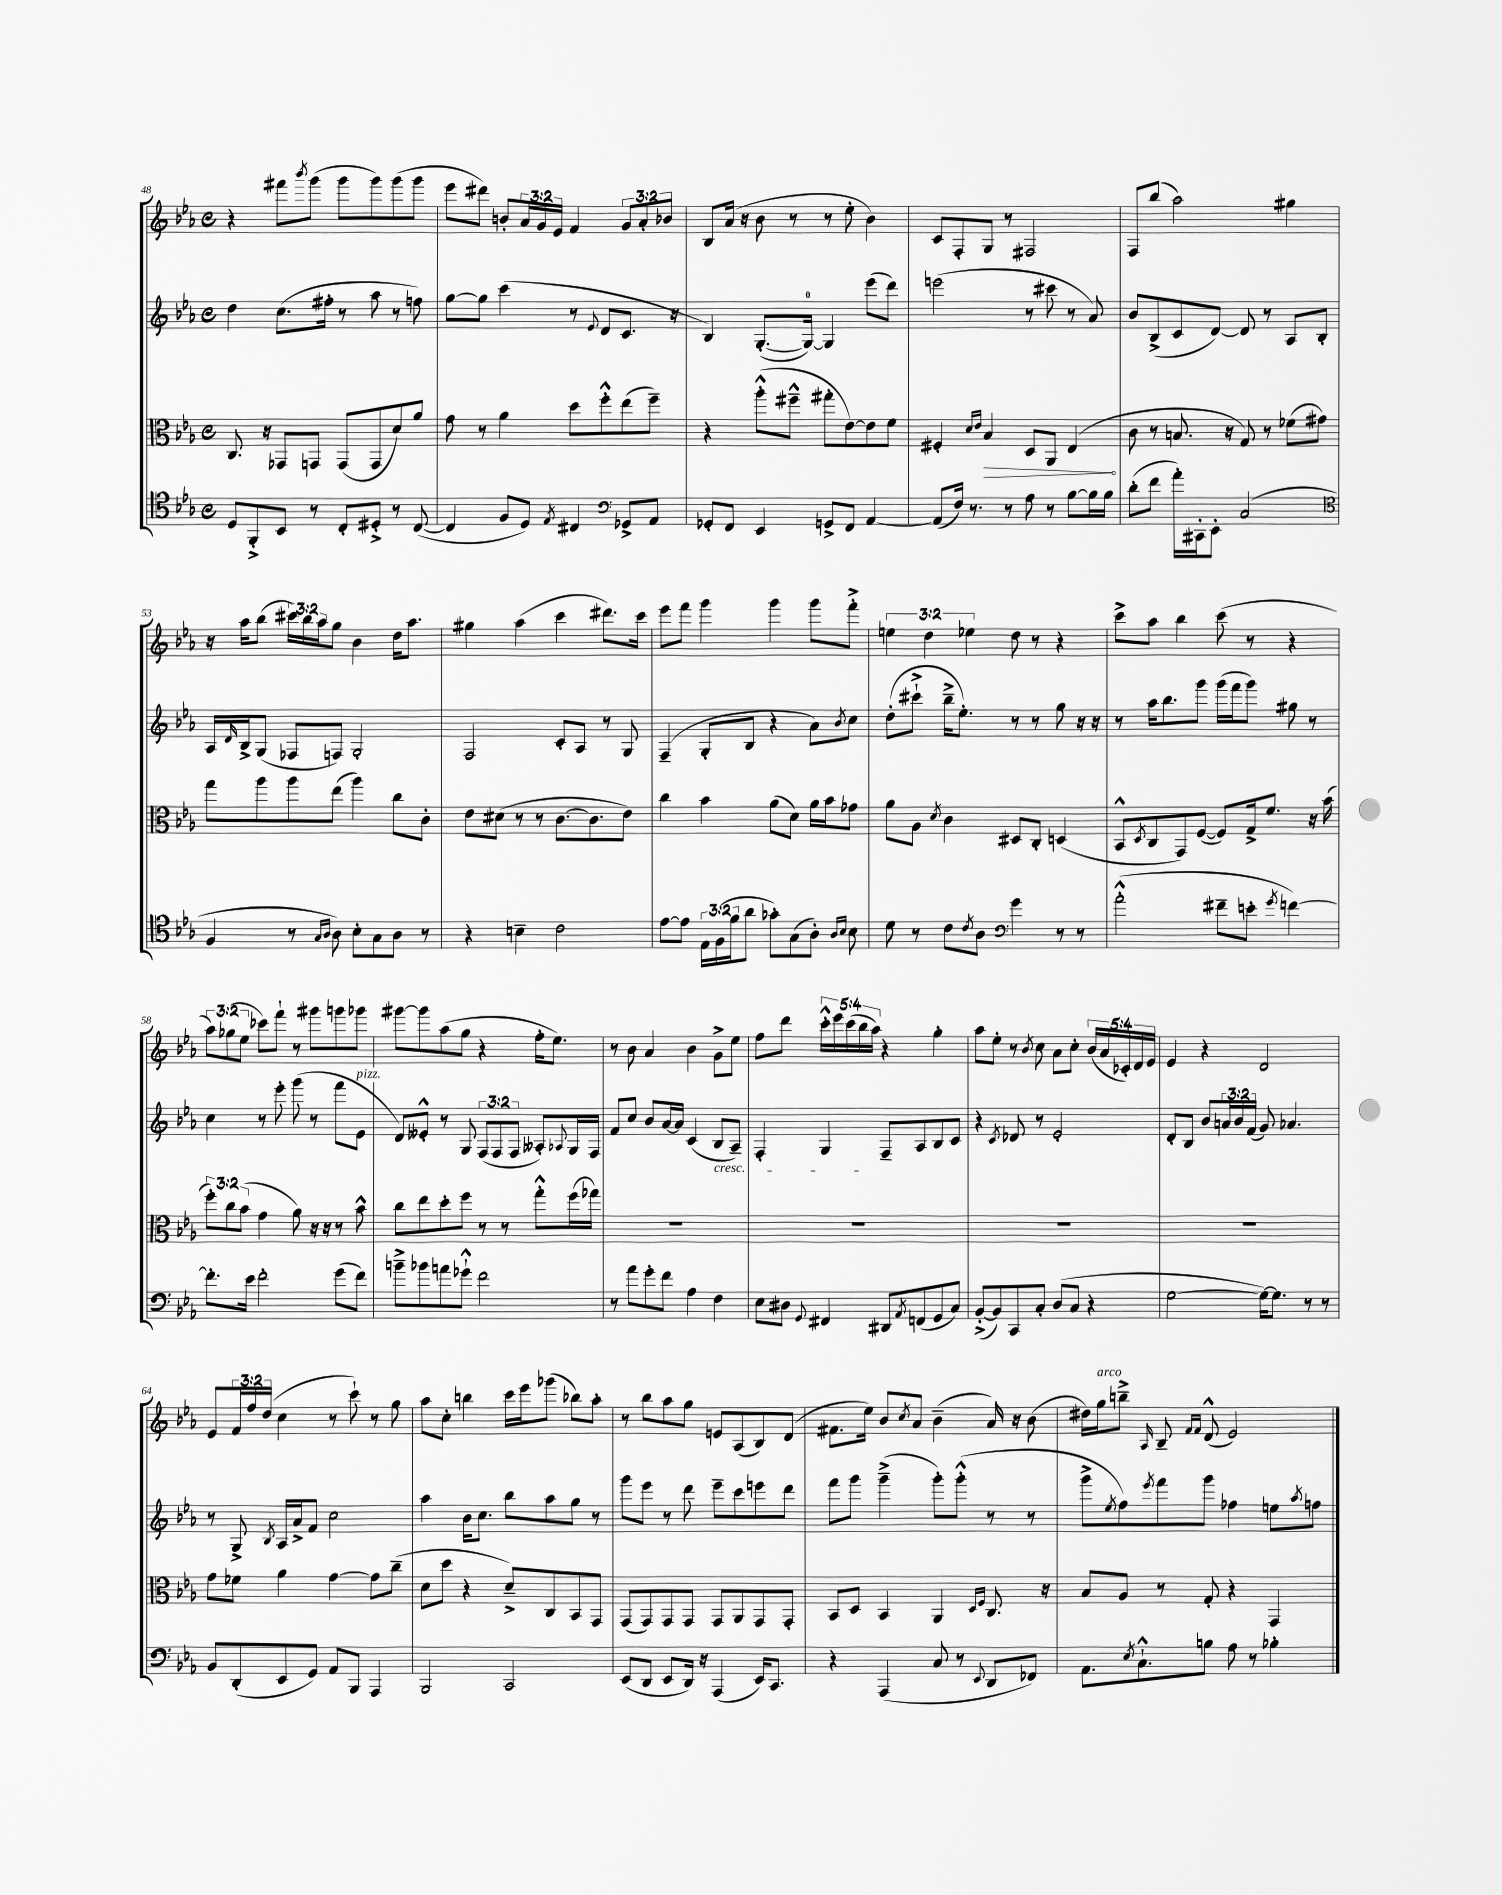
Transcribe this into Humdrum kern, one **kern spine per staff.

**kern	**kern	**dynam	**kern	**kern
*part4	*part3	*part3	*part2	*part1
*staff4	*staff3	*staff3	*staff2	*staff1
*clefC4	*clefC3	*	*clefG2	*clefG2
*k[b-e-a-]	*k[b-e-a-]	*	*k[b-e-a-]	*k[b-e-a-]
*M4/4	*M4/4	*	*M4/4	*M4/4
*met(c)	*met(c)	*	*met(c)	*met(c)
=48	=48	=48	=48	=48
8D/L	8.C/	.	4dd\	4r
8FF'^/	.	.	.	.
.	16r	.	.	.
8BB-/J	8GG-X/L	.	(8.cc\L	8fff#X\L
.	.	.	.	8qbbb-/
8r	8GGn/J	.	.	(8ggg\J
.	.	.	16ff#X'\Jk	.
8C'/L	(8GG/L	.	8r	8ggg\L
8D#X'^/J	8GG/	.	8aa-\	8ggg\)
8r	8d/)	.	8r	(8ggg\
([8C/	8a-/J	.	8ffn\)	8ggg\J
=49	=49	=49	=49	=49
4C/]	8g\	.	[8gg\L	8eee-\L
.	8r	.	8gg\J]	8ddd#X\J)
8F/L	4a-\	.	(4ccc\	8bn'/L
8D/J)	.	.	.	24a-/L
.	.	.	.	24g/
.	.	.	.	24e-/JJ
8qE-/	.	.	.	.
4C#X/	8dd\L	.	8r	4f/
.	.	.	8qqe-/	.
.	8ff'^^\	.	8d/L	.
*clefF4	*	*	*	*
8GG-X^/L	(8ee-\	.	8.c/J	12g/L
.	.	.	.	12a-'/
8AA-/J	8ff~\J)	.	.	.
.	.	.	.	12b-X/J
.	.	.	16r	.
=50	=50	=50	=50	=50
8GG-X'/L	4r	.	4B-/)	8B-/L
8FF/J	.	.	.	(16a-/Jk
.	.	.	.	16r
4EE-/	(8aa-'^^\L	.	([8.G'/L	8b-\
.	8ff#X~^^\J	.	.	8r
.	.	.	16G/Jk_)	.
8GGn^/L	8gg#X'\L	.	4G/]	8r
8FF/J	[8e-\)	.	.	8ee-'\
[4AA-/	8e-\]	.	(8eee-\L	4b-\)
.	8f\J	.	8ddd\J)	.
=51	=51	=51	=51	=51
(8AA-/L]	4F#X'/	.	(2eeen\	8c/L
16F/Jk)	.	.	.	8F'/
8.r	.	.	.	.
.	16qqd/LL	.	.	.
.	16qqe-/JJ	.	.	.
!	!	!LO:HP:b	!	!
.	4B-/	>	.	8G/J
8r	.	.	.	8r
8A-\	8D/L	.	8r	2F#X/
8r	8AA-/J	.	8ccc#X\	.
[8B-\L	(4E-/	.	8r	.
16B-\L]	.	.	8a-/)	.
16B-\JJ	.	.	.	.
.	.	]	.	.
=52	=52	=52	=52	=52
(8d'\L	8c\	.	8b-/L	8F/L
8f\J	8r	.	(8B-^/	(8bb-/J
16a-'\LL)	8.Bn/	.	8c/	2aa-\)
16CC#X'\J	.	.	.	.
8EE-'\J	.	.	[8d/J)	.
.	16r	.	.	.
(2C/	8G/)	.	8d/]	.
.	8r	.	8r	.
.	(8f-X\L	.	8A-/L	4gg#X\
.	8g#X\J)	.	8B-'/J	.
!!LO:LB:g=z
=53	=53	=53	=53	=53
*clefC4	*	*	*	*
4F/	8gg\L	.	16A-/LL	16r
.	.	.	16qqd/	.
.	.	.	16B-^/J	16aa-\KL
.	8aa-\	.	(8G/J	(8bb-\J
8r	8aa-\	.	8F-X/L	24ccc#X\LL)
.	.	.	.	24bb-\
.	.	.	.	24aa-\J
16qqG/LL	.	.	.	.
16qqA-/JJ	.	.	.	.
8A-\)	(8ee-\J	.	8Fn/J)	8gg\J
8B-'\L	4aa-\)	.	2G'/	4b-\
8G\	.	.	.	.
8A-\J	8cc\L	.	.	16dd\KL
.	.	.	.	8.aa-\J
8r	8c'\J	.	.	.
=54	=54	=54	=54	=54
4r	8e-\L	.	2F/	4gg#X\
.	(8d#X\J	.	.	.
4Bn~\	8r	.	.	(4aa-\
.	8r	.	.	.
2c\	[8.c\L	.	8c'/L	4ccc\
.	.	.	8A-/J	.
.	8.c\]	.	.	.
.	.	.	8r	8.ddd#X\L)
.	8e-\J)	.	8G/	.
.	.	.	.	16ccc\Jk
=55	=55	=55	=55	=55
[8e-\L	4cc\	.	(4F~/	8eee-\L
8e-\J]	.	.	.	8fff\J
24E-\LL	4b-\	.	8G'/L	4ggg\
(24F\	.	.	.	.
24f\J	.	.	.	.
8a-\J	.	.	8B-/J	.
8g-X'\L)	(8a-\L	.	4r	4ggg\
(8G\	8d\J)	.	.	.
8A-'\J)	16a-\LL	.	8a-\L)	8ggg\L
.	16b-\J	.	.	.
16qqA-/LL	.	.	.	.
16qqB-/JJ	.	.	8qb-/	.
8B-\	8g-X\J	.	8cc\J	8fff'^\J
=56	=56	=56	=56	=56
8d\	8a-\L	.	(8dd'\L	6een\
8r	8A-\J	.	8ccc#X`^\J	.
.	.	.	.	6dd\
.	8qd/	.	.	.
8c\L	4c\	.	16bb-~^\KL	.
.	.	.	8.ee-'\J)	.
.	.	.	.	6ee-X\
8qc/	.	.	.	.
8A-\J	.	.	.	.
*clefF4	*	*	*	*
4g\	8D#X/L	.	8r	8dd\
.	8C'/J	.	8r	8r
8r	(4Dn/	.	8gg\	4r
8r	.	.	16r	.
.	.	.	16r	.
=57	=57	=57	=57	=57
(2a-'^^\	8BB-^^/L	.	8r	8ccc^\L
.	8qD/	.	.	.
.	8C/	.	16aa-\KL	8aa-\J
.	.	.	8.bb-\	.
.	8GG/)	.	.	4bb-\
.	([8F/J	.	8ggg\J	.
8f#X~\L	8F/L])	.	(16ggg\LL	(8ccc\
.	.	.	16fff\J	.
8en'\J	16G^/k	.	8ggg\J)	8r
.	8.f/J	.	.	.
8qg/	.	.	.	.
[4fn\)	.	.	8gg#X\	4r
.	16r	.	8r	.
.	(16b-\	.	.	.
!!LO:LB:g=z
=58	=58	=58	=58	=58
8.f'\L]	12ff'\L)	.	4cc\	12aa-\L)
.	12cc\	.	.	(12gg-X\
.	(12b-\J	.	.	12ee-\J
16e-\Jk	.	.	.	.
2f'\	4g\	.	8r	8ccc-X\L)
.	.	.	8eee-'\	8fff`\J
.	8a-\)	.	(8ggg\	8r
.	16r	.	8r	8ggg#X\L
.	16r	.	.	.
(8g\L	8r	.	8fff\L	8gggn\
!	!	!	!LO:TX:a:i:t=pizz.	!
8f\J)	8b-^^\	.	8e-\J	8ggg-X\J
=59	=59	=59	=59	=59
8bn~^\L	8cc\L	.	8d/L)	[8ggg#X\L
8b-X\	8ee-\	.	8e--X'^^/J	8ggg#\]
8an\	8dd'\	.	8r	(8aa-\
8g-X`^^\J	8ff\J	.	8G/	8gg\J
2f\	8r	.	(12F/L	4r
.	.	.	12F/	.
.	8r	.	.	.
.	.	.	12F/J	.
.	8gg'^^\L	.	8A--X'/L)	16ff'\KL
.	.	.	.	8.ee-\J)
.	.	.	8qqA-X/	.
.	(16ff\L	.	16G/L	.
.	16gg-X\JJ)	.	16F/JJ	.
=60	=60	=60	=60	=60
8r	1r	.	8f/L	8r
8a-\L	.	.	8cc/J	8b-\
8g'\	.	.	8b-/L	4a-/
8f\J	.	.	[16a-/L	.
.	.	.	16a-/JJ]	.
4A-\	.	.	(4c/	4b-\
!	!	!	!LO:TX:b:i:t=cresc.	!
4F\	.	.	8B-/L	8g^\L
.	.	.	8A-~/J)	8ee-\J
=61	=61	=61	=61	=61
8E-\L	1r	.	4F'/	8ff\L
8D#X\J	.	.	.	8ddd\J
8qqGG/	.	.	.	.
4FF#X/	.	.	4G/	20ccc'^^\LL
.	.	.	.	20eee-\
.	.	.	.	(20ccc\
.	.	.	.	20bb-\
.	.	.	.	20aa-\JJ)
8DD#X/L	.	.	8F~/L	4r
8qAA-/	.	.	.	.
(8FFn/	.	.	8A-/	.
8GG/	.	.	8B-/	4gg'\
8C/J)	.	.	8c/J	.
=62	=62	=62	=62	=62
([8BB-'^/L	1r	.	4r	8aa-\L
8BB-/])	.	.	.	8ee-'\J
.	.	.	8qc/	.
8CC/	.	.	8d-X/	8r
.	.	.	.	8qb-/
8C'/J	.	.	8r	8cc\
(8D/L	.	.	2e-'/	8a-\L
8C/J	.	.	.	8cc'\J
4r	.	.	.	(20b-/LL
.	.	.	.	20a-/
.	.	.	.	20c-X'/)
.	.	.	.	20d/
.	.	.	.	20e-/JJ
=63	=63	=63	=63	=63
[2G\	1r	.	8d'/L	4e-/
.	.	.	8B-/J	.
.	.	.	8b-/L	4r
.	.	.	24an/L	.
.	.	.	24b-/	.
.	.	.	(24f/JJ	.
16G\KL_)	.	.	8g/)	2d/
8.G\J]	.	.	.	.
.	.	.	4.a-X/	.
8r	.	.	.	.
8r	.	.	.	.
!!LO:LB:g=z
=64	=64	=64	=64	=64
8BB-/L	8g\L	.	8r	8e-/L
(8DD'/	8f-X\J	.	8G^/	24f/L
.	.	.	.	24ff/
.	.	.	.	(24dd/JJ
.	.	.	8qB-/	.
8EE-/	4a-\	.	16A-/LL	4cc\
.	.	.	16a-^/J	.
8GG/J)	.	.	8f/J	.
8AA-/L	[4g\	.	2cc\	8r
8BBB-/J	.	.	.	8ccc`\)
4AAA-/	8g\L]	.	.	8r
.	(8cc~\J	.	.	8gg\
=65	=65	=65	=65	=65
2BBB-/	8d\L	.	4aa-\	8aa-\L
.	8dd\J	.	.	8cc'\J
.	4r	.	16b-\KL	4bbn\
.	.	.	8.cc\J	.
2CC/	8d~^/L)	.	8bb-\L	16ccc\LL
.	.	.	.	16eee-\J
.	8C/	.	8aa-\	(8ggg-X\J
.	8BB-/	.	8gg\J	8bb-X\L)
.	8GG/J	.	8r	8aa-'\J
=66	=66	=66	=66	=66
(8EE-/L	(8GG/L	.	8ggg\L	8r
8DD/J	8GG/)	.	8eee-\J	8bb-\L
8EE-/L	8GG/	.	8r	8aa-\
16DD/Jk)	8GG/J	.	8ddd\	8gg\J
16r	.	.	.	.
(4AAA-/	8GG/L	.	8eee-~\L	8en/L
.	8AA-/	.	8ccc\	(8A-/
16EE-/KL)	8GG/	.	8eeen\	8B-/)
8.CC/J	.	.	.	.
.	8GG'/J	.	8ddd\J	(8d/J
=67	=67	=67	=67	=67
4r	8BB-/L	.	8fff\L	8.f#X\L
.	8D/J	.	8ggg\J	.
.	.	.	.	16ee-\Jk)
(4AAA-/	4BB-/	.	(4ggg~^\	8b-/L
.	.	.	.	8qcc/
.	.	.	.	8a-/J
8C/	4AA-/	.	8ggg'\L)	(4b-~\
8r	.	.	(8ggg'^^\J	.
.	16qqD/LL	.	.	.
8qqEE-/	16qqF/JJ	.	.	.
8DD/L	8.C/	.	8r	16a-/)
.	.	.	.	16r
8FF-X/J)	.	.	8r	(8b-\
.	16r	.	.	.
=68	=68	=68	=68	=68
8.AA-\L	8B-/L	.	8ggg^\L	16dd#X\LL)
!	!	!	!	!LO:TX:a:i:t=arco
.	.	.	.	16gg\J
.	.	.	8qee-/	.
.	8A-/J	.	8ff\)	8bbn~^\J
8qE-/	.	.	.	.
8.C`^^\	.	.	.	.
.	.	.	8qeee-/	16qqA-/
.	8r	.	8fff\	8B-~/
.	.	.	.	16qqf/LL
.	.	.	.	16qqf/JJ
8Bn\J	8G'/	.	8ggg\J	(8d^^/
8A-\	4r	.	4ff-X\	2e-/)
8r	.	.	.	.
4B-X'\	4GG/	.	8een\L	.
.	.	.	8qaa-/	.
.	.	.	8ffn\J	.
==	==	==	==	==
*-	*-	*-	*-	*-
